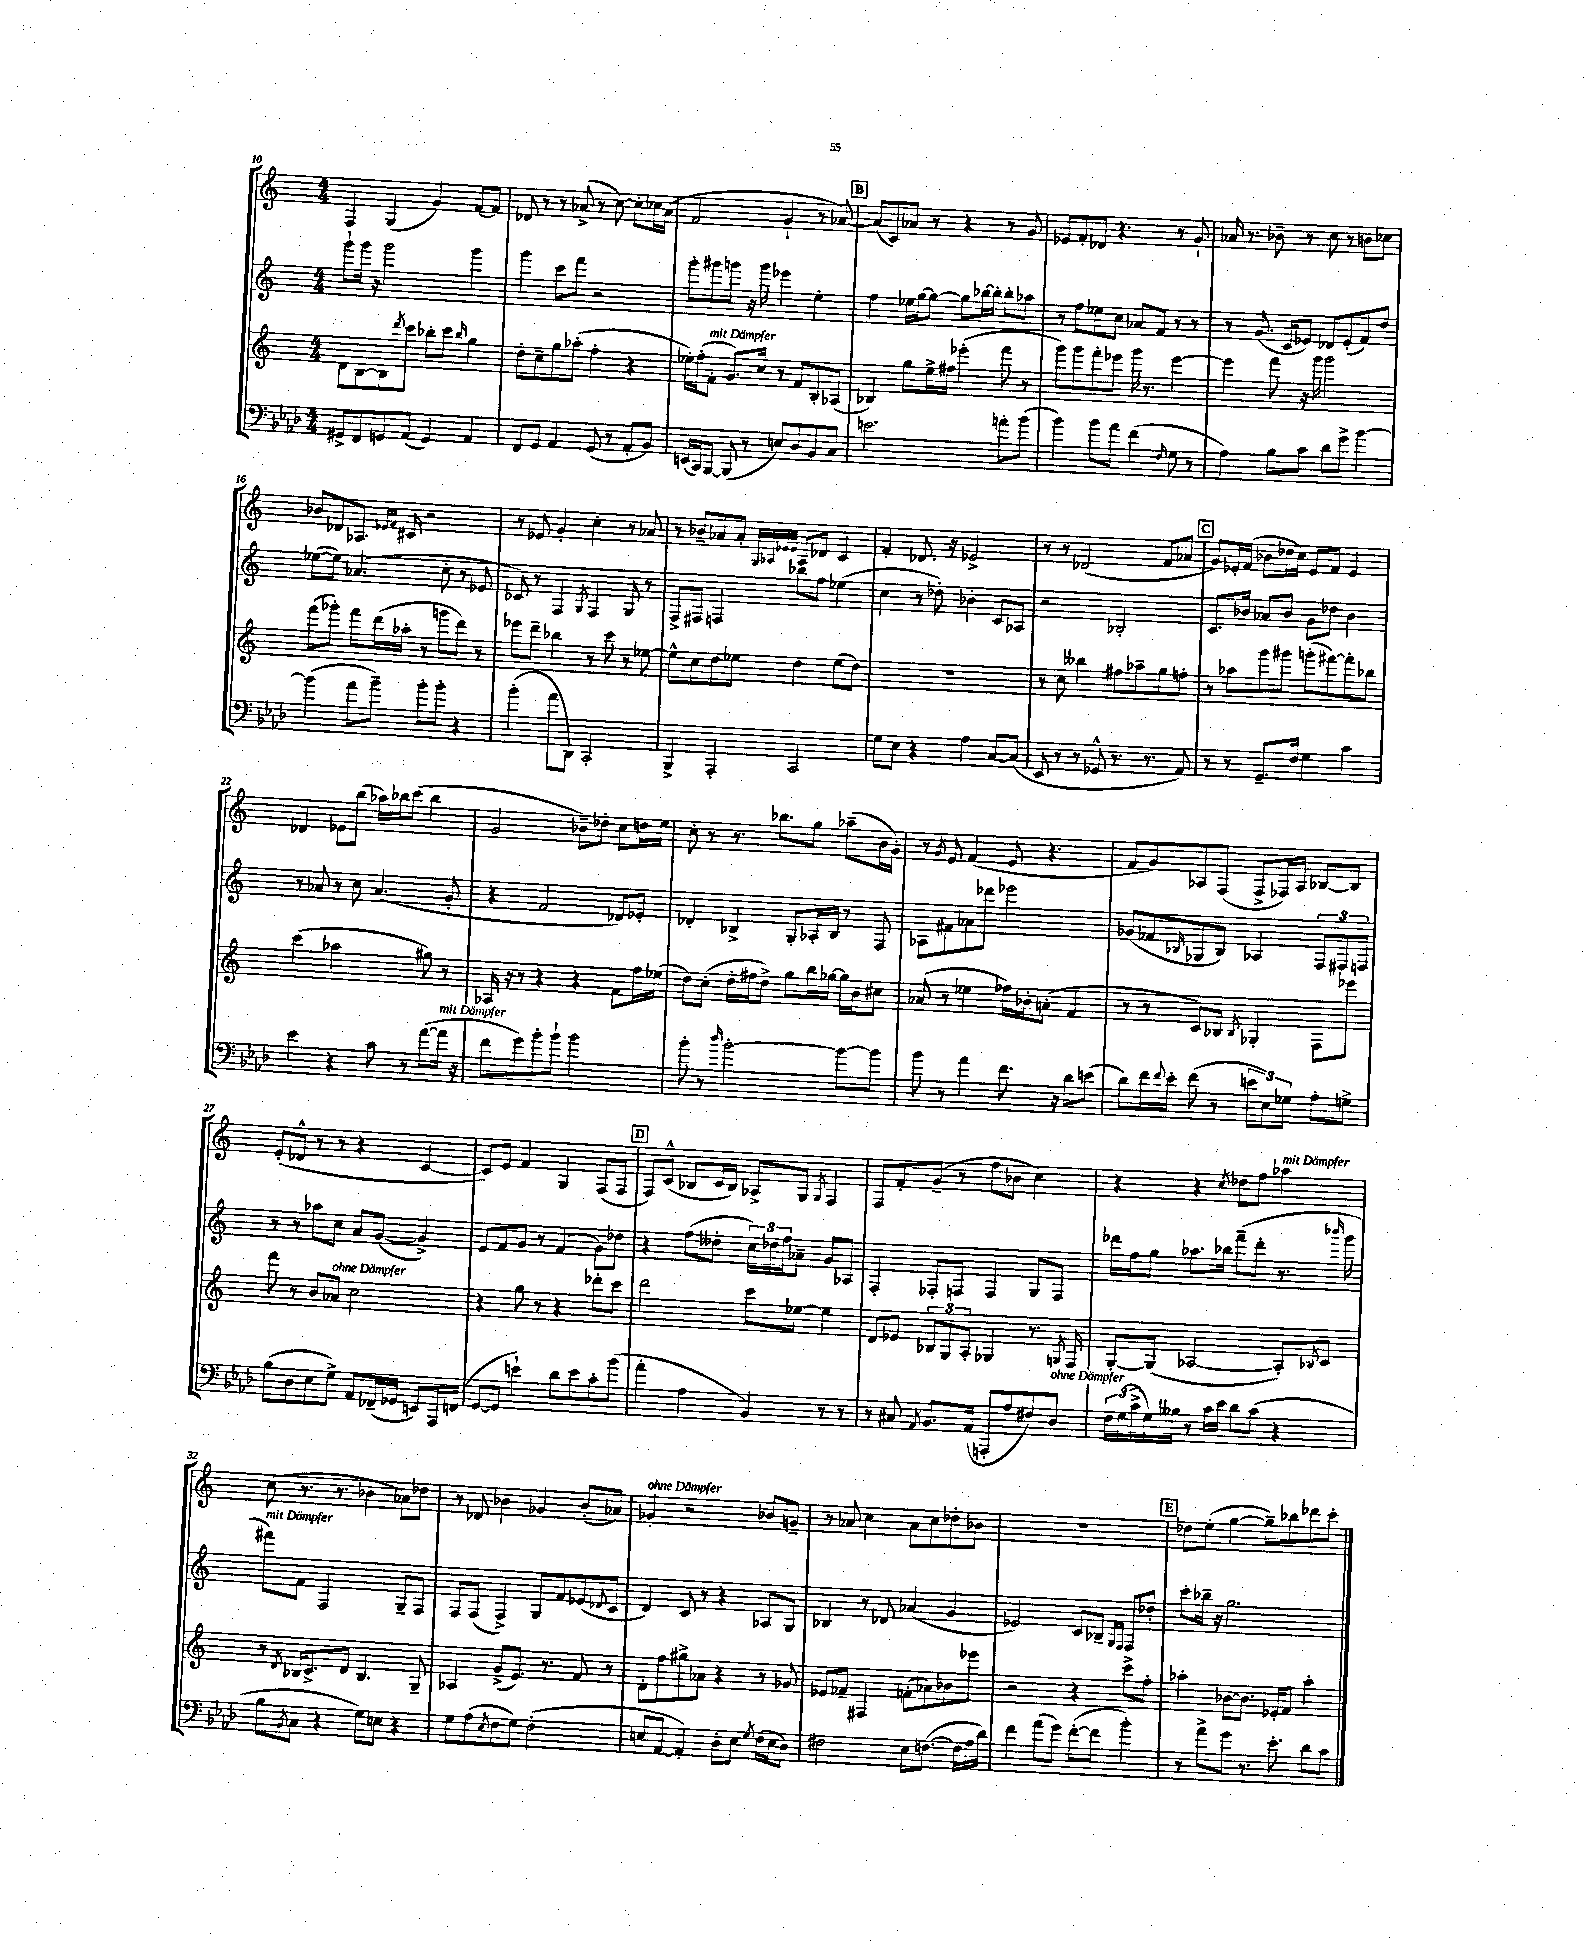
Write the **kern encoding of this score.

**kern	**kern	**kern	**kern
*part4	*part3	*part2	*part1
*staff4	*staff3	*staff2	*staff1
*clefF4	*clefG2	*clefG2	*clefG2
*k[b-e-a-d-]	*k[]	*k[]	*k[]
*M4/4	*M4/4	*M4/4	*M4/4
=10	=10	=10	=10
8GG#X^/L	8d\L	8ggg`\L	4F/
8FF/	[8B\	16ggg\Jk	.
.	.	16r	.
8GGn/	8B\]	2ggg\	(4G/
.	8qddd/	.	.
(8AA-/J	8ccc\J	.	.
4GG/)	8bb-X'\L	.	4g/)
.	8ccc\J	.	.
.	16qqbb-/	.	.
4AA-/	4gg\	4ggg\	[8f/L
.	.	.	8f/J]
=11	=11	=11	=11
8FF/L	8dd'\L	4ggg\	8d-X/
8GG/J	8cc~\	.	8r
4AA-/	8gg\	8ccc\L	8r
.	(8aa-X'\J	8fff\J	(8a-X^/
(8GG/	4ff'\	2r	8r
8r	.	.	[8cc\)
8AA-'/L	4r	.	8cc'\L]
8BB-/J)	.	.	16cc-X\L
.	.	.	(16a-\JJ
=12	=12	=12	=12
(16EEn/LL	16ee-X'\LL)	8ggg'\L	2f/
16CC/J)	(16ff'\J	.	.
!	!LO:TX:a:i:t=mit Dämpfer	!	!
[8BBB-/J	8f'\J	8ggg#X\	.
(8BBB-/]	8.g/L)	8gggn\J	.
8r	.	16r	.
.	16cc/Jk	16ggg\	.
8En/L)	8r	4eee-X\	4g`/
8D-/	8f/L	.	.
8BB-/	8B'/	4ee'\	8r
8C/J	(8A-X/J	.	[8a-X/)
!!LO:REH:place=s1:t=B
=13	=13	=13	=13
2.en\	4B-X/)	4ff\	(8a-/L]
.	.	.	8c/)
.	8gg\L	16ee-X\LL	8a-X/J
.	.	[16gg\J	.
.	16ee^\L	8gg\J_	8r
.	16ff#X\JJ	.	.
.	(4eee-X'\	8gg\L]	4r
.	.	[16bb-X\L	.
.	.	16bb-'\JJ]	.
8an'\L	8fff\	8bb-'\L	8r
(8b-\J	8r	8aa-X\J	8g/
=14	=14	=14	=14
4b-\)	8ggg\L)	8r	8e-X/L
.	8ggg\	8ff\L	8f'/
8b-\L	8fff'\	8ee-X\	8d-X/J
8a-\J	8eee-X\J	8cc\J	4.r
(4f\	16ggg\	8a-X/L	.
.	8.r	.	.
.	.	8f/J	.
16qqF/	.	.	.
8G\	[4eee-\	8r	8r
8r	.	8r	8g`/
=15	=15	=15	=15
4A-\)	4eee-\]	8r	16a-X/
.	.	.	8.r
.	.	(8.g/	.
8B-\L	8fff\	.	8b-X~\
.	.	16c/KL	.
8c\J	16r	8e-X/J)	8r
.	16ggg\	.	.
8d-\L	2ggg\	8d-X/L	8cc\
8g^\J	.	(8e-'/	8r
[4b-\	.	8f/)	8bn\L
.	.	8dd/J	8cc-X\J
!!LO:LB:g=z
=16	=16	=16	=16
(4b-\]	(8fff\L	([8ee-X\L	8b-X/L
.	8ggg-X'\J)	8ee-\J])	8d-X/
8a-\L	8fff\L	(4.a-X/	8.A-X/J
8b-~\J)	(16ddd\L	.	.
.	.	.	16qqe-X/LL
.	.	.	16qqf/JJ
.	16aa-X'\JJ	.	16c#X/
8b-'\L	8r	.	2r
8b-'\J	8gggn\L	8cc'\	.
4r	8ddd\J)	8r	.
.	8r	8e-X/	.
=17	=17	=17	=17
(4b-'\	8eee-X\L	8c-X/)	8r
.	8ddd~\J	8r	8e-X/
8a-\L	4bb-X\	4F/	4g'/
8DD-\J)	.	.	.
.	.	8qG/	.
2CC'/	8r	4F/	4cc'\
.	8ccc\	.	.
.	8r	8G/	8r
.	[8ee-X\	8r	8a-X/
=18	=18	=18	=18
4BBB-^/	8ee-^^\L]	8F^/L	8r
.	8cc\	8F#X/J	8b-X~/L
4AAA-'/	8dd\	4Fn/	8a-X/
.	8ee-X\J	.	8a-'/J
.	.	.	32qqG/LLL
.	.	.	32qqA-X/
.	.	.	32qqe-X/
.	.	.	32qqe-/JJJ
2CC/	4dd\	8bb-X\L	8A-/L
.	.	8ff\J	8d-X/J
.	(8ee-\L	(4ee-X\	4c/
.	8dd\J)	.	.
=19	=19	=19	=19
8G\L	1r	4cc\	4f'/
8E-\J	.	.	.
4r	.	8r	8.d-X/
.	.	8dd-X'\)	.
.	.	.	16r
4A-\	.	4b-X'\	2e-X^/
[8C/L	.	8c/L	.
(8C/J]	.	8A-X/J	.
=20	=20	=20	=20
8EE-/	8r	2r	8r
8r	8cc\	.	8r
8r	4bb--X\	.	(2d-X/
8GG-X^^/	.	.	.
8.r	8ff#X\L	2B-X'/	.
.	8aa-X~\	.	.
8.r	.	.	.
.	8gg\	.	8f/L
8AA-/)	8ffn'\J	.	8a-X/J
!!LO:REH:place=s1:t=C
=21	=21	=21	=21
8r	8r	8.c/L	8g/L)
8r	8aa-X\L	.	16e-X'/L
.	.	16b-X/Jk	(16f/JJ
8.GG~/L	8ggg\	8a-X/L	8b-X\L
.	8ggg#X\J	8b-/J	16dd-X\L
16F/Jk	.	.	16cc\JJ)
4G\	(8gggn'\L	8g\L	8e-/L
.	[8fff#X\)	8dd-X\J	8f/J
4c\	8fff#'\]	4b-\	4e-/
.	8bb-X\J	.	.
!!LO:LB:g=z
=22	=22	=22	=22
4e-\	(4ccc\	8r	4d-X/
.	.	8a-X/	.
4r	2aa-X\	8r	8e-X\L
.	.	8cc\	(8bb\J
8c\	.	(4.a-/	16aa-X\LL)
.	.	.	16bb-X\J
8r	.	.	(8ccc\J
([8a-\L	8gg#X\)	.	4bb-\
!LO:TX:a:i:t=mit Dämpfer	!	!	!
16a-\Jk]	8r	8g'/	.
16r	.	.	.
=23	=23	=23	=23
8f\L	16A-X/	4r	2g/
.	16r	.	.
8g\)	8r	.	.
8b-'\	4r	2f/	.
8b-`\J	.	.	.
2b-\	4r	.	8b-X~\L)
.	.	.	8dd-X'\J
.	8f\L	8d-X/L)	8cc\L
.	16ff\L	8e-X'/J	16ddn\L
.	(16ee-X\JJ	.	16ee\JJ
=24	=24	=24	=24
8b-'\	8dd\L)	4d-X'/	8cc'\
8r	(8cc'\J	.	8r
16qqdd-/	.	.	.
[2b-'\	16dd'\LL	4B-X^/	8.r
.	16ff#X\J	.	.
.	8dd^\J)	.	.
.	.	.	8.bb-X\L
.	8gg\L	8G'/L	.
.	16bb\L	16A-X'/L	8gg\J
.	[16gg-X\JJ	16B-/JJ	.
8b-\L_	16gg-\LL]	8r	(8aa-X~\L
.	16b\J	.	.
8b-\J]	8cc#X\J	8F/	16b\L
.	.	.	16g'\JJ)
=25	=25	=25	=25
8b-\	(8a-X/	8A-X\L	8r
.	.	.	8qg/
8r	8r	8f#X\	8e/
4a-\	4ee-X\	8a-X\	(4f/
.	.	8ddd-X\J	.
8.f\	16ff-X\LL)	2eee-X\	8e/
.	16b-X'\J	.	.
.	(8an'\J	.	4.r
16r	.	.	.
8d-\L	4f/	.	.
(8en\J	.	.	.
=26	=26	=26	=26
8d-\L)	8r	(8g-X/L	8f/L
16f\L	8r	8f-X/	8g/)
8qqf/	.	.	.
16e-'\JJ	.	.	.
.	.	16qqB-X/	.
(8f\	8c/L)	8G-X/	8A-X/
8r	8B-X/J	8B-/J)	(8F/J
.	8qB-/	.	.
12en\L	4G-X'/	4A-X/	8F^/L
12E-\)	.	.	.
.	.	.	16F-X/L)
12G-X\J	.	.	.
.	.	.	16A-/JJ
8A-'\L	8F\L	12F/L	[8B-X/L
.	.	12F#X/	.
8Gn^\J	8eee-X\J	.	8B-/J]
.	.	12Fn/J	.
!!LO:LB:g=z
=27	=27	=27	=27
(8B-\L	8fff\	8r	(8e'/L
8D-\	8r	8r	8d-X^^/J
8E-\	8b/L	8aa-X\L	8r
!	!LO:TX:a:i:t=ohne Dämpfer	!	!
8G^\J)	8a-X/J	8cc\J	8r
8AA-/L	2cc\	8a/L	4r
(16FF-X~/L	.	([8g/J	.
16GG-X/JJ	.	.	.
8EEn/L)	.	4g^/])	[4c/
16AAA-/L	.	.	.
(16FFn/JJ	.	.	.
=28	=28	=28	=28
[8GG/L	4r	8e/L	8c/L])
8GG/J]	.	8f/	8e/J
4en`\)	8gg\	8g/J	4f/
.	8r	8r	.
8d-\L	4r	(4f/	4G/
8e\	.	.	.
8c'\	8ddd-X'\L	8g\L)	(8F/L
(8b-\J	8ccc\J	8dd-X\J	8F/J
!!LO:REH:place=s1:t=D
=29	=29	=29	=29
4a-'\	2ddd\	4r	8F/L)
.	.	.	(8c^^/J
4A-\	.	(8ff\L	8B-X/L
.	.	8dd--X'\J	16c/L
.	.	.	16B-/JJ)
4BB-/)	8ccc\L	24cc\LL)	8A-X^/L
.	.	24dd-X\	.
.	.	24ff\J	.
.	[8ee-X\J	8a-X~\J	8G/J
.	.	.	8qG/
8r	4ee-\]	8g/L	4F/
8r	.	8A-X/J	.
=30	=30	=30	=30
8r	8d/L	4F'/	8F/L
8C#X/	8e-X/J	.	8f'/
8qAA-/	.	.	.
8.BB-/L	12B-X/L	8F-X'/L	(8g~/J
.	12G/	.	.
.	.	8Fn/J	8r
.	12A'/J	.	.
(16AA-/Jk	.	.	.
8AAAn'/L	4G-X/	4F/	8ff\L
8A-/	.	.	8b-X\J
8F#X/)	8.r	8G/L	4cc\)
!LO:TX:a:i:t=ohne Dämpfer	!	!	!
8D-/J	.	8F/J	.
.	8qGn/	.	.
.	16F/	.	.
=31	=31	=31	=31
24F\LL	[8G'/L	16ddd-X\LL	4r
(24G\	.	.	.
.	.	16ff\J	.
24c^\	.	.	.
16G\)	(8G/J]	8gg\J	.
16B--X\JJ	.	.	.
8r	[2A-X/	8.aa-X\L	4r
16c\LL	.	.	.
16e-\JJ	.	16bb-X\Jk	.
.	.	.	8qcc/
8d-\L	.	(8fff~\L	8dd-X\L
(8c\J	.	8ddd-'\J	8ff\J
!	!	!	!LO:TX:a:i:t=mit Dämpfer
4r	8A-'/L])	8.r	4aa-X\
.	8qB-X/	.	.
.	8c/J	.	.
.	.	16qqbbb-X/	.
.	.	16ggg\	.
!!LO:LB:g=z
=32	=32	=32	=32
!	!	!LO:TX:a:i:t=mit Dämpfer	!
8B-\L	8r	8fff#X\L)	(8cc\
8qBB-/	8qd/	.	.
8C\J	16B-X/KL	8f\J	8.r
.	8.c^/	.	.
4r	.	2F/	.
.	.	.	8.r
.	8d/J	.	.
8G\L)	4.B-/	.	4b-X\
8En\J	.	.	.
4r	.	8G~/L	8a-X\L)
.	8G~/	8F/J	8dd-X\J
=33	=33	=33	=33
8G\L	4A-X/	8F/L	8r
(8A-\	.	(8F/J	8d-X/
8qE-/	.	.	.
8F\	(8g^/L	4F^/)	4b-X\
8G\J)	8.e/J)	.	.
(2F'\	.	8G/L	4g-X/
.	8.r	.	.
.	.	8f/	.
.	8f/	(8e-X/	(8b-'/L
.	.	8qqd-X/	.
.	8r	8c/J	8a-X/J)
=34	=34	=34	=34
!	!	!	!LO:TX:a:i:t=ohne Dämpfer
8En/L	8d'\L	4d/)	4g-X'/
[8AA-/J	8ff\	.	.
4AA-'/])	8gg#X^\	8c/	2r
.	8a-X\J	8r	.
8D-'\L	4r	4r	.
8E\J	.	.	.
8qG/	.	.	.
(16F\LL	8r	8A-X/L	8b-X/L
16E\J	.	.	.
8D-\J)	8g-X/	8G/J	8gn~/J
=35	=35	=35	=35
2F#X\	8e-X/L	4B-X/	8r
.	8f-X~/J	.	8a-X/
.	4F#X/	8r	4cc\
.	.	8d-X/	.
8E-\L	(8fn'\L	(4a-X/	8a-\L
([8.Fn\J	8a-X\)	.	8cc\
.	8b-X\	4g/	8dd-X'\
16F\LL]	.	.	.
16A-\	8eee-X\J	.	8b-X\J
16d-\JJ)	.	.	.
=36	=36	=36	=36
4f\	2r	2e-X/)	1r
(8a-\L	.	.	.
8g\J)	.	.	.
([8f'\L	4r	8c/L	.
8f\J]	.	8B-X~/J	.
.	.	16qqG/LL	.
.	.	16qqF/JJ	.
4b-'\)	8ccc^\L	8F/L	.
.	8ff'\J	8dd-X'/J	.
!!LO:REH:place=s1:t=E
=37	=37	=37	=37
8r	4aa-X'\	8ccc'\L	8dd-X\L
8a-^\L	.	16bb-X~\Jk	(8ee'\J
.	.	16r	.
8g\J	[8b-X\L	2.gg\	[4gg\
8.r	8.b-\J]	.	.
.	.	.	8gg~\L])
8.e-'\	16e-X'/KL	.	.
.	8f/J	.	8bb-X\
8d-\L	4aa-'\	.	8ddd-X\
8c\J	.	.	8ccc'\J
==	==	==	==
*-	*-	*-	*-
